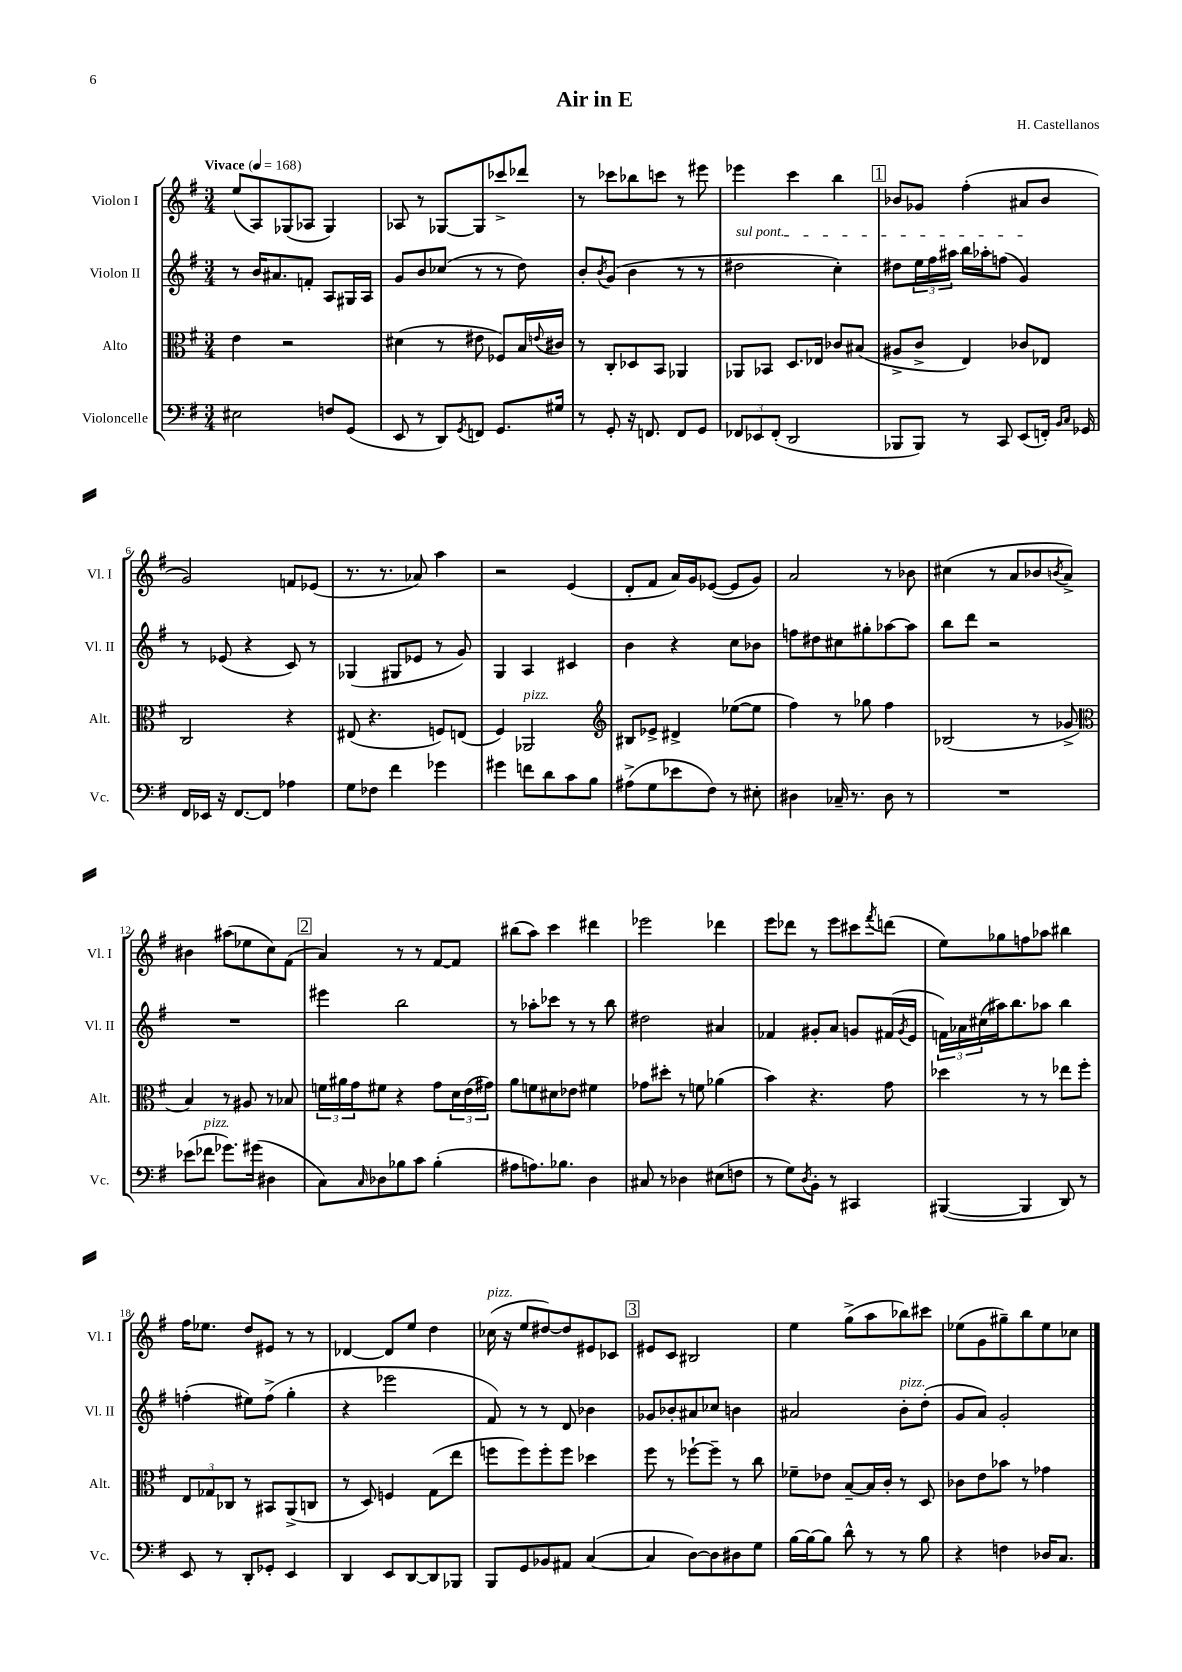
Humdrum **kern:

**kern	**kern	**kern	**kern
*staff4	*staff3	*staff2	*staff1
*clefF4	*clefC3	*clefG2	*clefG2
*k[f#]	*k[f#]	*k[f#]	*k[f#]
*M3/4	*M3/4	*M3/4	*M3/4
*MM168	*MM168	*MM168	*MM168
2E#	4e	8r	(8ee
.	.	16b	8A)
.	.	8.a#	.
.	2r	.	(8G-
.	.	8f'	8A-
8F	.	8A	4G-)
(8GG	.	16G#	.
.	.	16A	.
=	=	=	=
8EE	(4d#	8g	8A-
8r	.	8b	8r
8DD)	8r	(8cc-	[8G-
8qGG	.	.	.
8FF	8e#	8r	8G-]
8.GG	8F-)	8r	8ccc-^
.	16B	8dd)	8ddd-
.	8qqe	.	.
16G#	16c#	.	.
=	=	=	=
8r	8r	8b'	8r
.	.	8qb	.
8GG'	8C'	(8g	8ccc-
16r	8D-	4b	8bb-
8.FF	.	.	.
.	8BB	.	8ccc
8FF	4AA-	8r	8r
8GG	.	8r	8eee#
=	=	=	=
12FF-	8AA-	2dd#	4eee-
12EE-	.	.	.
.	8BB-	.	.
(12FF-'	.	.	.
2DD	8.D	.	4ccc
.	16E-	.	.
.	8c-	4cc')	4bb
.	(8B#	.	.
=	=	=	=
8BBB-	8A#^	8dd#	8b-
8BBB-)	8c^	24ee	8g-
.	.	24ff#	.
.	.	24aa#	.
8r	4E)	16bb	(4ff#'
.	.	16aa-'	.
8CC	.	(8ff	.
(8EE	8c-	4g)	8a#
16FF')	8E-	.	8b-
16qqBB	.	.	.
16qqC	.	.	.
16GG-	.	.	.
=	=	=	=
16FF#	2C	8r	2g)
16EE-	.	.	.
16r	.	(8e-	.
[8.FF#	.	.	.
.	.	4r	.
8FF#]	.	.	.
4A-	4r	8c)	8f
.	.	8r	(8e-
=	=	=	=
8G	(8E#	(4G-	8.r
8F-	4.r	.	.
.	.	.	8.r
4f#	.	8G#	.
.	.	8e-	8a-)
4g-	8F)	8r	4aa
.	(8E	8g)	.
=	=	=	=
4g#	4F#)	4G	2r
8f	2AA-	4A	.
8d	.	.	.
8c	.	4c#	(4e
8B	.	.	.
=	=	=	=
*	*clefG2	*	*
(8A#^	8B#	4b	8d'
8G	8e-^	.	8f#
8e-	4d#^	4r	16a)
.	.	.	16g
8F#)	.	.	([8e-
8r	([8ee-	8cc	8e-]
8E#'	8ee-]	8b-	8g)
=	=	=	=
4D#	4ff#)	8ff	2a
.	.	8dd#	.
16C-~	8r	8cc#	.
8.r	.	.	.
.	8gg-	8gg#'	.
8D#	4ff#	[8aa-	8r
8r	.	8aa-]	8b-
=	=	=	=
2.r	(2B-	8bb	(4cc#
.	.	8ddd	.
.	.	2r	8r
.	.	.	8a
.	8r	.	8b-
.	.	.	8qb
.	8g-^	.	8a^)
=	=	=	=
*	*clefC3	*	*
(8e-	4B)	2.r	4b#
8f-	.	.	.
8.g-)	8r	.	(8aa#
.	8A#	.	8ee-
(16g#	.	.	.
4D#	8r	.	8cc)
.	8B-	.	(8f#
=	=	=	=
8C)	24f	4eee#	4a)
.	24a#	.	.
.	24g	.	.
16qqC	.	.	.
8D-	8f#	.	.
8B-	4r	2bb	8r
8c	.	.	8r
(4B-'	8g	.	[8f#
.	24d	.	8f#]
.	(24e	.	.
.	24g#)	.	.
=	=	=	=
8A#	8a	8r	(8bb#
8.A)	8f	8aa-'	8aa)
.	8d#	8ccc-	4ccc
8.B-	.	.	.
.	8e-	8r	.
4D	4f#	8r	4ddd#
.	.	8bb	.
=	=	=	=
8C#	8g-	2dd#	2eee-
8r	8dd#'	.	.
4D-	8r	.	.
.	8f	.	.
(8E#	(4a-	4a#	4ddd-
8F	.	.	.
=	=	=	=
8r	4b)	4f-	8eee
8G)	.	.	8ddd-
8qD	.	.	.
8BB'	4.r	8g#'	8r
8r	.	8a	8eee
4CC#	.	8g	8ccc#
.	.	.	8qfff#
.	8g	(16f#	(8ddd
.	.	8qg	.
.	.	16e	.
=	=	=	=
([4BBB#	4dd-	24f)	8ee)
.	.	24a-	.
.	.	(24cc#	.
.	.	16aa#)	8gg-
.	.	8.bb	.
4BBB#]	8r	.	8ff
.	8r	8aa-	8aa-
8DD)	8ee-	4bb	4bb#
8r	8ff#'	.	.
=	=	=	=
8EE	12E	(4ff'	16ff#
.	.	.	8.ee-
.	12G-	.	.
8r	.	.	.
.	12C-	.	.
8DD'	8r	8ee#)	8dd
8GG-'	8BB#	(8ff^	8e#
4EE	(8AA^	4gg'	8r
.	8C	.	8r
=	=	=	=
4DD	8r	4r	[4d-
.	8D)	.	.
8EE	4F	2eee-	8d-]
[8DD	.	.	8ee
8DD]	(8G	.	4dd
8BBB-	8ee	.	.
=	=	=	=
8BBB	8ff	8f#)	(16cc-
.	.	.	16r
8GG	8ff)	8r	8ee
8BB-	8ff'	8r	[8dd#)
8AA#	8ff	8d	8dd#]
([4C	4dd-	4b-	8e#
.	.	.	8c-
=	=	=	=
4C]	8ff#	8g-	8e#
.	8r	8b-'	8c
[8D)	[8ff-`	8a#	2B#
8D]	8ff-~]	8cc-	.
8D#	8r	4b	.
8G	8cc	.	.
=	=	=	=
[16B	8f-~	2a#	4ee
16B_	.	.	.
8B]	8e-	.	.
8d^^	[8B~	.	(8gg^
8r	16B]	.	8aa
.	16c'	.	.
8r	8r	8b'	8bb-)
8B	8D	(8dd'	8ccc#
=	=	=	=
4r	8c-	8g	(8ee-
.	8e	8a)	8g
4F	8b-	2g'	8gg#~)
.	8r	.	8bb
16D-	4g-	.	8ee-
8.C	.	.	.
.	.	.	8cc-
==	==	==	==
*-	*-	*-	*-
